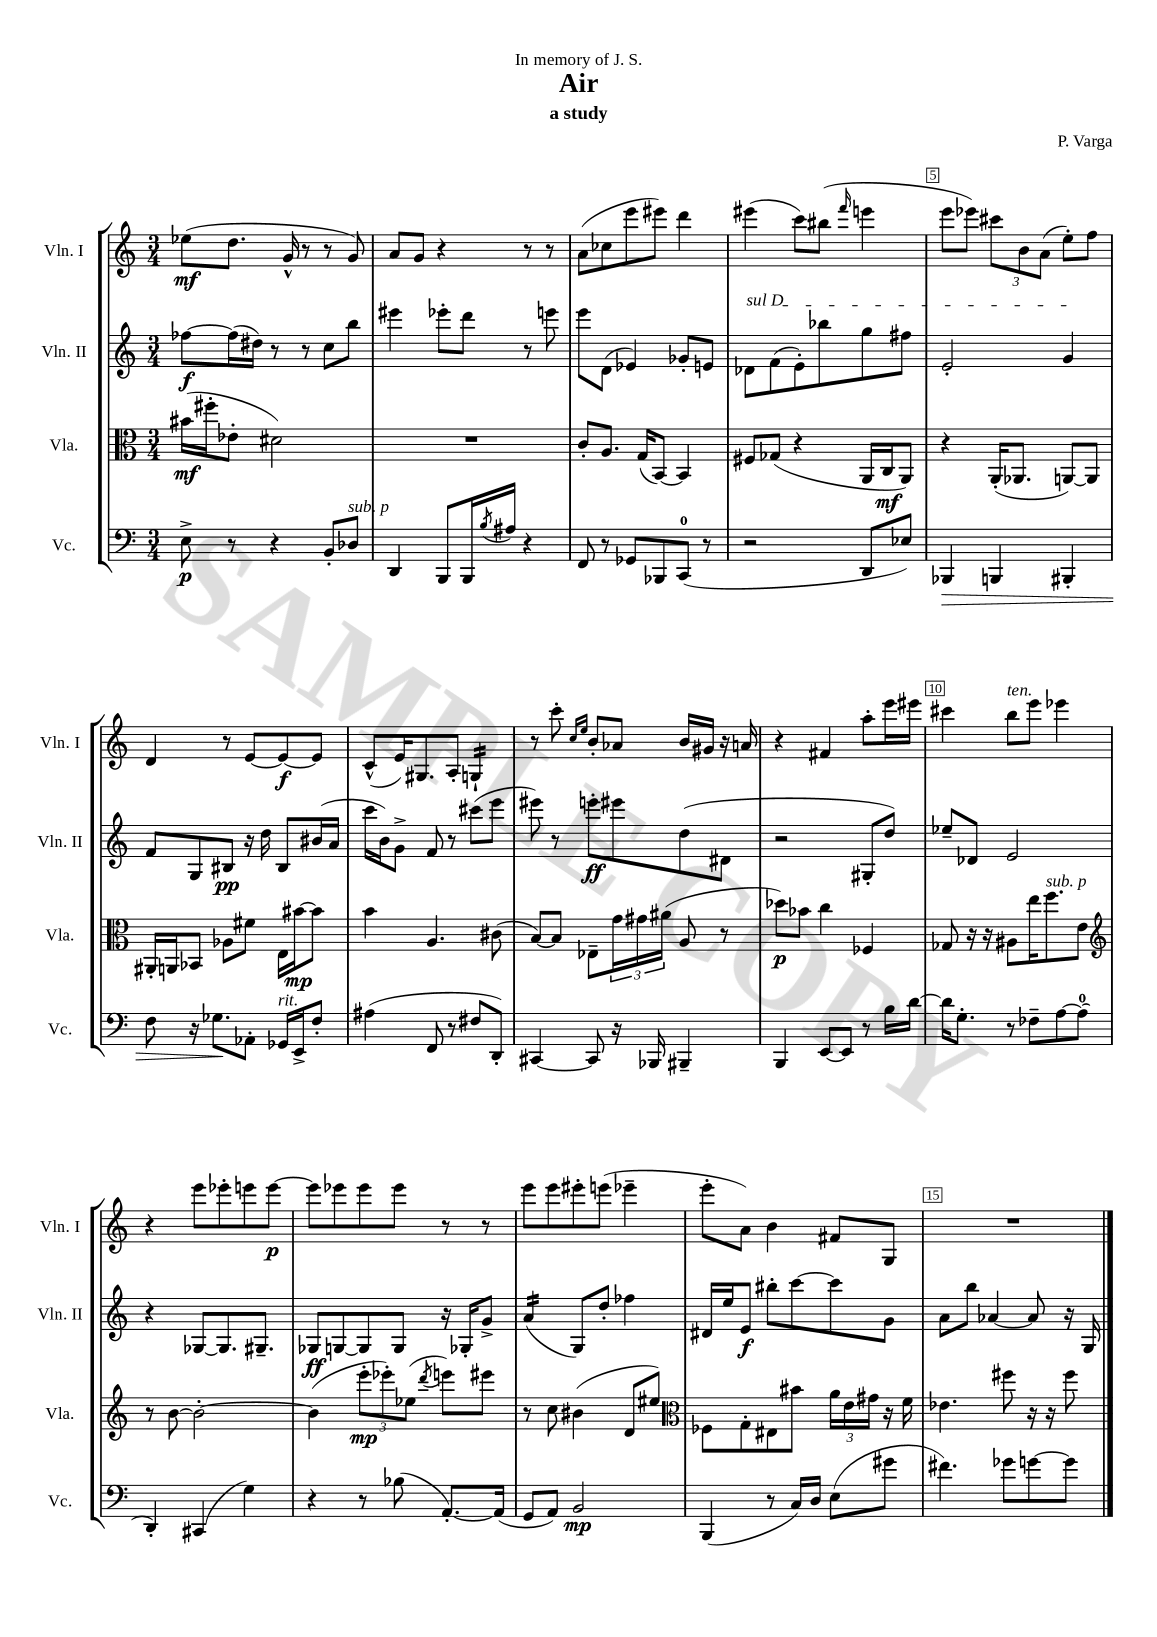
\header { title = "Air" composer = "P. Varga" subtitle = "a study" dedication = "In memory of J. S." }
<<
\new StaffGroup <<
\new Staff = "s0" \with { instrumentName = "Vln. I" shortInstrumentName = "Vln. I" } {
    \clef treble \key c \major \numericTimeSignature \time 3/4
    ees''8\mf( d''8. g'16-^ r8 r8 g'8) |
    a'8 g'8 r4 r8 r8 |
    a'8( ces''8 e'''8 eis'''8) d'''4 |
    eis'''4( c'''8) bis''8( \grace { f'''16 } e'''4 |
    e'''8 ees'''8) \tuplet 3/2 { cis'''8 b'8 a'8( } e''8-.) f''8 |
    d'4 r8 e'8~ e'8~\f e'8 |
    c'8-^( e'16) gis8. a8-. g4:16-! |
    r8 c'''8-. \grace { c''16 e''16 } b'8-. aes'8 b'16 gis'16 r16 a'16 |
    r4 fis'4 a''8-. e'''16 eis'''16 |
    cis'''4 b''8^\markup { \italic "ten." } e'''8 ees'''4 |
    r4 e'''8 ees'''8-. e'''8 e'''8~\p |
    e'''8 ees'''8 ees'''8 ees'''8 r8 r8 |
    e'''8 e'''8 eis'''8-. e'''8( ees'''4-- |
    e'''8-. a'8) b'4 fis'8 g8 |
    R2. \bar "|." |
}
\new Staff = "s1" \with { instrumentName = "Vln. II" shortInstrumentName = "Vln. II" } {
    \clef treble \key c \major \numericTimeSignature \time 3/4
    fes''8~\f fes''16( dis''16) r8 r8 c''8 b''8 |
    eis'''4 ees'''8-. d'''8 r8 e'''8 |
    e'''8 d'8( ees'4) ges'8-. e'8 |
    \once \override TextSpanner.bound-details.left.text = \markup { \italic "sul D" } des'8\startTextSpan f'8( e'8-.) bes''8 g''8 fis''8 |
    e'2-. g'4\stopTextSpan |
    f'8 g8 bis8\pp r16 d''16 bis8 bis'16( a'16 |
    c'''16 b'16) g'8-> f'8 r8 cis'''8( e'''8 |
    eis'''8) r8 e'''8-.\ff eis'''8 d''8( dis'8 |
    r2 gis8-. d''8) |
    ees''8-- des'8 e'2 |
    r4 ges8~ ges8. gis8.-- |
    ges8\ff g8~ g8 g8 r16 ges16-. g'8-> |
    a'4:16( g8) d''8-. fes''4 |
    dis'16 e''16 e'8\f bis''8-. c'''8~ c'''8 g'8 |
    a'8 b''8 aes'4~ aes'8 r16 g16 \bar "|." |
}
\new Staff = "s2" \with { instrumentName = "Vla." shortInstrumentName = "Vla." } {
    \clef alto \key c \major \numericTimeSignature \time 3/4
    bis'16\mf( fis''16-. ees'8-. dis'2) |
    R2. |
    c'8-. a8. g16( b,8~) b,4 |
    fis8 ges8( r4 a,16 c16\mf a,8) |
    r4 a,16-.( aes,8. a,8~) a,8 |
    ais,16-. a,16 bes,8 aes8 fis'8 e16 bis'16~\mp bis'8 |
    b'4 a4. cis'8( |
    b8~) b8 ees8-- \tuplet 3/2 { g'16 gis'16 ais'16( } a8 r8 |
    des''8\p) bes'8 c''4 fes4 |
    ges8 r16 r16 ais8 e''16 f''8.^\markup { \italic "sub. p" } e'8 |
    \clef treble r8 b'8~ b'2~-. |
    b'4( \tuplet 3/2 { e'''8-.\mp ees'''8-.) ees''8( } \acciaccatura { d'''8 } e'''8) eis'''8 |
    r8 c''8 bis'4( d'8 eis''8) |
    \clef alto fes8 g8-. eis8 bis'8 \tuplet 3/2 { a'16 e'16 gis'16 } r16 f'16 |
    ees'4. fis''8 r16 r16 fis''8 \bar "|." |
}
\new Staff = "s3" \with { instrumentName = "Vc." shortInstrumentName = "Vc." } {
    \clef bass \key c \major \numericTimeSignature \time 3/4
    e8->\p r8 r4 b,8-. des8^\markup { \italic "sub. p" } |
    d,4 b,,8 b,,16 \acciaccatura { b8 } ais16 r4 |
    f,8 r8 ges,8 bes,,8 c,8-0( r8 |
    r2 d,8 ees8) |
    bes,,4\> b,,4 bis,,4-. |
    f8 r16 ges8.\! aes,8-. ges,16^\markup { \italic "rit." } e,16-> f8-. |
    ais4( f,8 r8 fis8 d,8-.) |
    cis,4~ cis,8 r16 bes,,16 bis,,4-- |
    b,,4 e,8~ e,8 r8 b16 d'16~ |
    d'16 g8.-. r8 fes8-- a8~ a8-0( |
    d,4-.) cis,4( g4) |
    r4 r8 bes8( a,8.~-.) a,16( |
    g,8 a,8) b,2\mp |
    b,,4( r8 c16) d16 e8( gis'8 |
    fis'4.) ges'8 g'8~ g'8 \bar "|." |
}
>>
>>
\layout { \context { \Score \override BarNumber.break-visibility = ##(#f #t #t) barNumberVisibility = #(every-nth-bar-number-visible 5) \override BarNumber.stencil = #(make-stencil-boxer 0.1 0.3 ly:text-interface::print) } }
